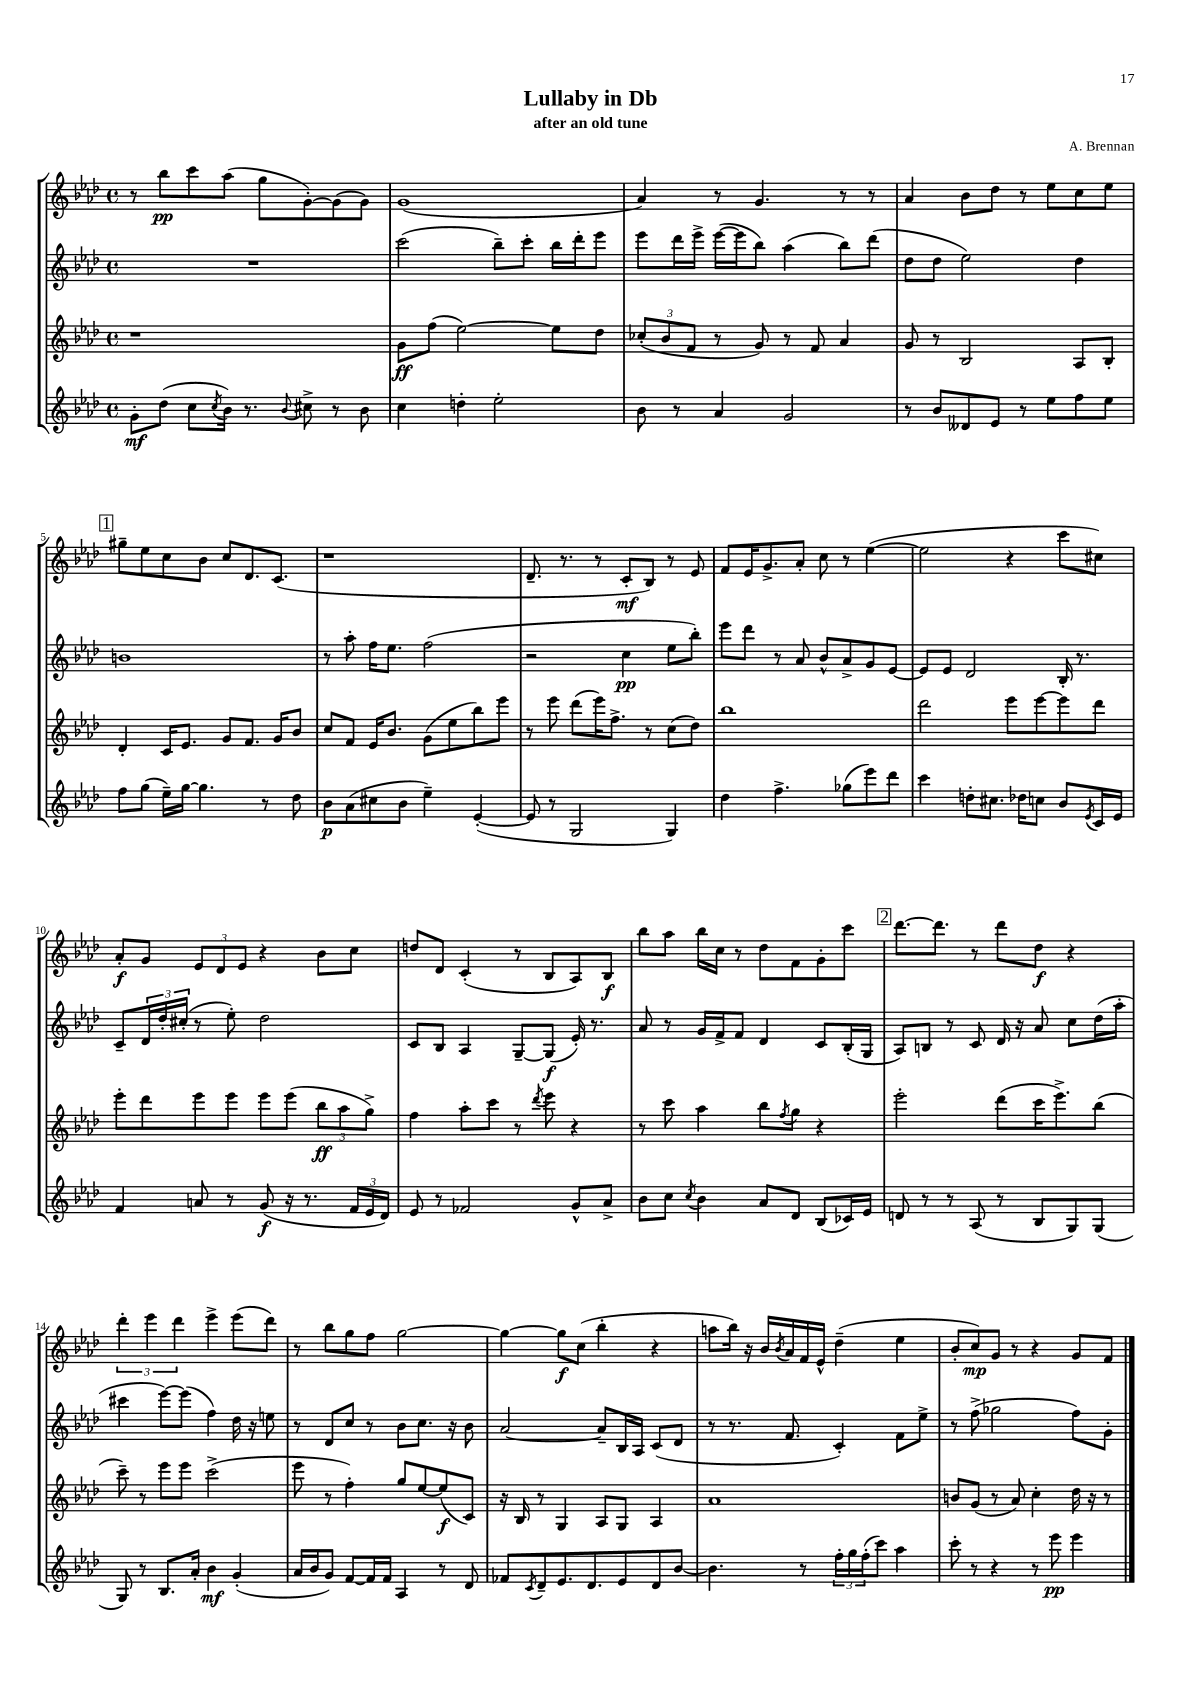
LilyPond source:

\header { title = "Lullaby in Db" composer = "A. Brennan" subtitle = "after an old tune" }
<<
\new StaffGroup <<
\new Staff = "s0" {
    \clef treble \key aes \major \defaultTimeSignature \time 4/4
    r8 bes''8\pp c'''8 aes''8( g''8 g'8~-.) g'8( g'8) |
    g'1( |
    aes'4) r8 g'4. r8 r8 |
    aes'4 bes'8 des''8 r8 ees''8 c''8 ees''8 |
    \mark \markup { \box "1" } gis''8-- ees''8 c''8 bes'8 c''8 des'8. c'8.( |
    r1 |
    des'8.-- r8. r8 c'8-.\mf bes8) r8 ees'8 |
    f'8 ees'16 g'8.-> aes'8-. c''8 r8 ees''4~( |
    ees''2 r4 c'''8 cis''8) |
    aes'8-.\f g'8 \tuplet 3/2 { ees'8 des'8 ees'8 } r4 bes'8 c''8 |
    d''8 des'8 c'4-.( r8 bes8 aes8) bes8\f |
    bes''8 aes''8 bes''16 c''16 r8 des''8 f'8 g'8-. c'''8 |
    \mark \markup { \box "2" } des'''8.~ des'''8. r8 des'''8 des''8\f r4 |
    \tuplet 3/2 { des'''4-. ees'''4 des'''4 } ees'''4-> ees'''8( des'''8) |
    r8 bes''8 g''8 f''8 g''2~ |
    g''4~ g''8\f c''8( bes''4-. r4 |
    a''8 bes''16) r16 bes'16 \acciaccatura { bes'8 } aes'16 f'16 ees'16-^ des''4--( ees''4 |
    bes'8-. c''8\mp) g'8 r8 r4 g'8 f'8 \bar "|." |
}
\new Staff = "s1" {
    \clef treble \key aes \major \defaultTimeSignature \time 4/4
    R1 |
    c'''2( bes''8--) c'''8-. bes''16 des'''16-. ees'''8 |
    ees'''8 des'''16 ees'''16-> ees'''16~( ees'''16 bes''8) aes''4( bes''8) des'''8( |
    des''8 des''8 ees''2) des''4 |
    \mark \markup { \box "1" } b'1 |
    r8 aes''8-. f''16 ees''8. f''2( |
    r2 c''4\pp ees''8 bes''8-.) |
    ees'''8 des'''8 r8 aes'8 bes'8-^ aes'8-> g'8 ees'8~ |
    ees'8 ees'8 des'2 bes16-. r8. |
    c'8-- \tuplet 3/2 { des'16 des''16-. cis''16-.( } r8 ees''8-.) des''2 |
    c'8 bes8 aes4 g8~-- g8\f( ees'16-.) r8. |
    aes'8 r8 g'16 f'16-> f'8 des'4 c'8 bes16-.( g16 |
    \mark \markup { \box "2" } aes8) b8 r8 c'8 des'16 r16 aes'8 c''8 des''16( aes''16-. |
    cis'''4 ees'''8~) ees'''8( f''4) des''16 r16 e''8 |
    r8 des'8 c''8 r8 bes'8 c''8. r16 bes'8 |
    aes'2~ aes'8-- bes16 aes16 c'8( des'8 |
    r8 r8. f'8. c'4-.) f'8 ees''8-> |
    r8 f''8->( ges''2 f''8) g'8-. \bar "|." |
}
\new Staff = "s2" {
    \clef treble \key aes \major \defaultTimeSignature \time 4/4
    r1 |
    g'8\ff f''8( ees''2~) ees''8 des''8 |
    \tuplet 3/2 { ces''8-.( bes'8 f'8 } r8 g'8) r8 f'8 aes'4 |
    g'8 r8 bes2 aes8 bes8-. |
    \mark \markup { \box "1" } des'4-. c'16 ees'8. g'8 f'8. g'16 bes'8 |
    c''8 f'8 ees'16 bes'8. g'8( ees''8 bes''8) ees'''8 |
    r8 ees'''8 des'''8( ees'''16) f''8.-> r8 c''8( des''8) |
    bes''1 |
    des'''2 ees'''8 ees'''8~ ees'''8 des'''8 |
    ees'''8-. des'''8 ees'''8 ees'''8 ees'''8 ees'''8( \tuplet 3/2 { bes''8\ff aes''8 g''8->) } |
    f''4 aes''8-. c'''8 r8 \acciaccatura { des'''8 } ees'''8 r4 |
    r8 c'''8 aes''4 bes''8 \acciaccatura { f''8 } g''8 r4 |
    \mark \markup { \box "2" } ees'''2-. des'''8( c'''16 ees'''8.->) bes''8( |
    c'''8--) r8 ees'''8 ees'''8 c'''2->( |
    ees'''8 r8 f''4-.) g''8 ees''8~ ees''8\f( c'8) |
    r16 bes16 r8 g4 aes8 g8 aes4 |
    aes'1 |
    b'8 g'8( r8 aes'8) c''4-. des''16 r16 r8 \bar "|." |
}
\new Staff = "s3" {
    \clef treble \key aes \major \defaultTimeSignature \time 4/4
    g'8-.\mf des''8( c''8 \acciaccatura { c''8 } bes'16) r8. \appoggiatura { bes'8 } cis''8-> r8 bes'8 |
    c''4 d''4-. ees''2-. |
    bes'8 r8 aes'4 g'2 |
    r8 bes'8 deses'8 ees'8 r8 ees''8 f''8 ees''8 |
    \mark \markup { \box "1" } f''8 g''8( ees''16--) g''16~ g''4. r8 des''8 |
    bes'8\p aes'8( cis''8 bes'8 ees''4--) ees'4~-.( |
    ees'8 r8 g2 g4) |
    des''4 f''4.-> ges''8( ees'''8) des'''8 |
    c'''4 d''8-. cis''8. des''16 c''8 bes'8 \acciaccatura { ees'8 } c'16 ees'16 |
    f'4 a'8 r8 g'8\f( r16 r8. \tuplet 3/2 { f'16 ees'16 des'16) } |
    ees'8 r8 fes'2 g'8-^ aes'8-> |
    bes'8 c''8 \acciaccatura { c''8 } bes'4 aes'8 des'8 bes8( ces'16) ees'16 |
    \mark \markup { \box "2" } d'8 r8 r8 aes8( r8 bes8 g8) g8( |
    g8) r8 bes8. aes'16-. bes'4\mf g'4-.( |
    aes'16 bes'16 g'8) f'8~ f'16 f'16 aes4 r8 des'8 |
    fes'8 \acciaccatura { c'8 } des'8-- ees'8. des'8. ees'8 des'8 bes'8~ |
    bes'4. r8 \tuplet 3/2 { f''16-. g''16 f''16-.( } c'''8) aes''4 |
    c'''8-. r8 r4 r8 ees'''8\pp ees'''4 \bar "|." |
}
>>
>>
